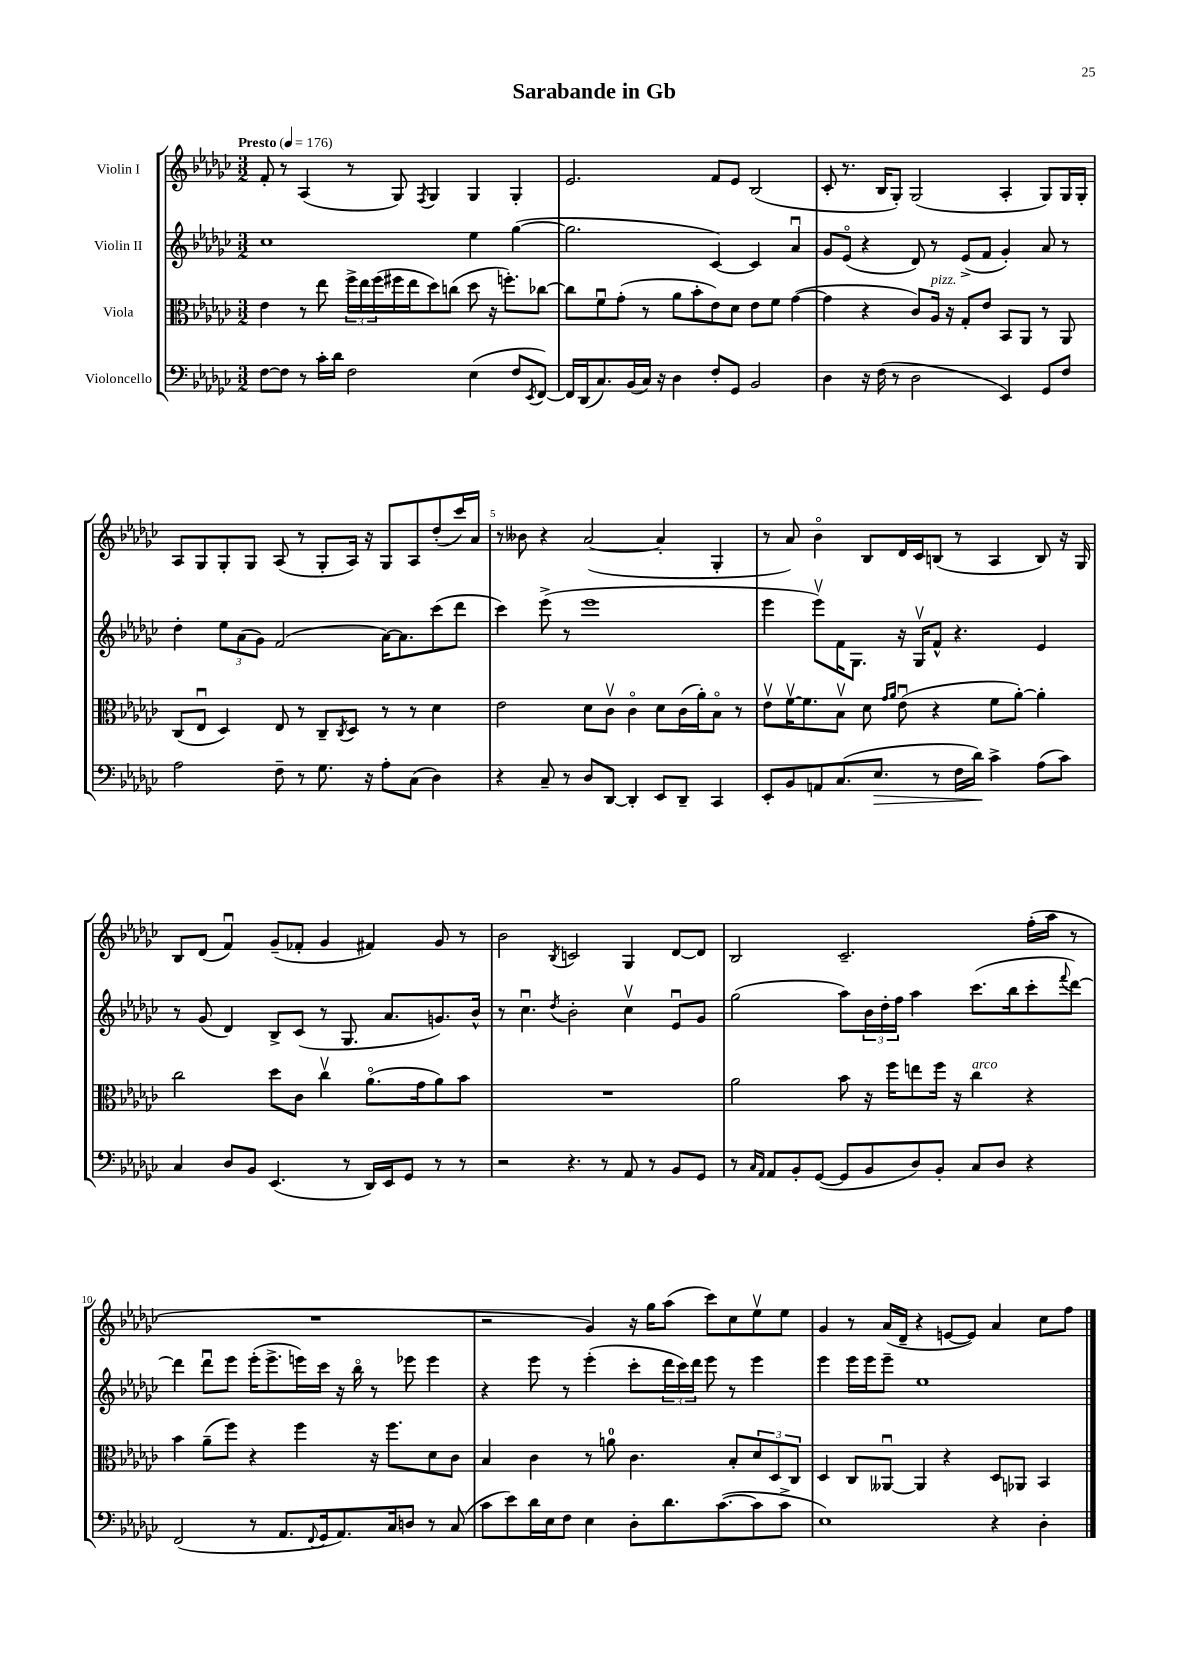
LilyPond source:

\header { title = "Sarabande in Gb" }
<<
\new StaffGroup <<
\new Staff = "s0" \with { instrumentName = "Violin I" } {
    \clef treble \key ges \major \numericTimeSignature \time 3/2 \tempo "Presto" 4 = 176
    f'8-. r8 aes4( r8 ges8) \acciaccatura { f8 } ges4 ges4 ges4-. |
    ees'2. f'8 ees'8 bes2( |
    ces'8-. r8. bes16 ges8-.) ges2( aes4-. ges8) ges16 ges16-. |
    aes8 ges8 ges8-. ges8 aes8( r8 ges8-. aes16) r16 ges8 aes8 des''8-.( ces'''16) aes'16 |
    r8 beses'8 r4 aes'2~( aes'4-. ges4-. |
    r8 aes'8) bes'4\flageolet bes8 des'16 ces'16 b8( r8 aes4 b8) r16 ges16 |
    bes8 des'8( f'4\downbow) ges'8--( fes'8-. ges'4 fis'4) ges'8 r8 |
    bes'2 \acciaccatura { bes8 } c'2 ges4 des'8~ des'8 |
    bes2 ces'2.-- f''16-.( aes''16 r8 |
    R1. |
    r2 ges'4) r16 ges''16 aes''8( ces'''8) ces''8 ees''8\upbow ees''8 |
    ges'4 r8 aes'16( des'16-- r4 e'8~ e'8) aes'4 ces''8 f''8 \bar "|." |
}
\new Staff = "s1" \with { instrumentName = "Violin II" } {
    \clef treble \key ges \major \numericTimeSignature \time 3/2
    ces''1 ees''4 ges''4~( |
    ges''2. ces'4~) ces'4 aes'4\downbow |
    ges'8 ees'8\flageolet( r4 des'8) r8 ees'8->( f'8 ges'4-.) aes'8 r8 |
    des''4-. \tuplet 3/2 { ees''8 aes'8( ges'8) } f'2( aes'16~) aes'8. ces'''8( des'''8 |
    ces'''4) ees'''8->( r8 ees'''1 |
    ees'''4 ees'''8\upbow) f'16 ges8. r16 ges16\upbow f'8-^ r4. ees'4 |
    r8 ges'8( des'4) bes8-> ces'8( r8 ges8. aes'8. g'8.) bes'16-^ |
    r8 ces''4.\downbow \acciaccatura { des''8 } bes'2-. ces''4\upbow ees'8\downbow ges'8 |
    ges''2( aes''8) \tuplet 3/2 { bes'16 des''16-. f''16 } aes''4 ces'''8.( bes''16 ces'''8-. \appoggiatura { f'''8 } des'''8~) |
    des'''4 des'''8\downbow ees'''8 ees'''16-.( ees'''8.-> e'''16) ces'''16 r16 bes''16\flageolet r8 ees'''8 ees'''4 |
    r4 ees'''8 r8 ees'''4-.( ces'''8-. \tuplet 3/2 { des'''16 ces'''16) des'''16 } ees'''8 r8 ees'''4 |
    ees'''4 ees'''16 ees'''16 ees'''8-- ees''1 \bar "|." |
}
\new Staff = "s2" \with { instrumentName = "Viola" } {
    \clef alto \key ges \major \numericTimeSignature \time 3/2
    ees'4 r8 ees''8 \tuplet 3/2 { f''16-> ees''16 f''16( } fis''16 ees''16 des''8) c''8( des''8 r16 f''8.-.) ces''8~ |
    ces''8 f'8\downbow ges'8-.( r8 aes'8 bes'8-. ees'8) des'8 ees'8 f'8 ges'4~( |
    ges'4 r4 ces'8) aes16^\markup { \italic "pizz." } r16 ges8-. ees'8 bes,8 aes,8 r8 aes,8 |
    ces8( ees8\downbow des4) ees8 r8 ces8-- \acciaccatura { ces8 } des8 r8 r8 des'4 |
    ees'2 des'8 ces'8\upbow ces'4\flageolet des'8 ces'16( aes'16-.) bes8\flageolet r8 |
    ees'8\upbow f'16~\upbow f'8. bes8\upbow des'8 \grace { ges'16 aes'16 } ees'8\downbow( r4 f'8 aes'8~-.) aes'4-. |
    ces''2 des''8 ces'8 ces''4\upbow aes'8.\flageolet( ges'16 aes'8) bes'8 |
    R1. |
    aes'2 bes'8 r16 f''16 e''8 f''16 r16 ces''4^\markup { \italic "arco" } r4 |
    bes'4 aes'8--( f''8) r4 f''4 r16 f''8. des'8 ces'8 |
    bes4 ces'4 r8 a'8-0 ces'4. bes8-. \tuplet 3/2 { des'8 des8 ces8 } |
    des4 ces8 aeses,8~\downbow aeses,4 r4 des8 aes,8 bes,4 \bar "|." |
}
\new Staff = "s3" \with { instrumentName = "Violoncello" } {
    \clef bass \key ges \major \numericTimeSignature \time 3/2
    f8~ f8 r8 ces'16-. des'16 f2 ees4( f8 \acciaccatura { ees,8 } f,8~) |
    f,16 des,16( ces8.) bes,16( ces16) r16 des4 f8-. ges,8 bes,2 |
    des4 r16 f16( r8 des2 ees,4) ges,8 f8 |
    aes2 f8-- r8 ges8. r16 aes8-. ces8( des4) |
    r4 ces8-- r8 des8 des,8~ des,4-. ees,8 des,8-- ces,4 |
    ees,8-. bes,8 a,8 ces8.( ees8.\> r8 f16 des'16\!) ces'4-> aes8( ces'8) |
    ces4 des8 bes,8 ees,4.( r8 des,16) ees,16 ges,8 r8 r8 |
    r2 r4. r8 aes,8 r8 bes,8 ges,8 |
    r8 \grace { ces16 aes,16 } aes,8 bes,8-. ges,8~( ges,8 bes,8 des8) bes,8-. ces8 des8 r4 |
    f,2( r8 aes,8. \appoggiatura { f,8 } ges,16 aes,8.) ces16 d8 r8 ces8( |
    ces'8 ees'8) des'16 ees16 f8 ees4 des8-. des'8. ces'8.~( ces'8 ces'8-> |
    ees1) r4 des4-. \bar "|." |
}
>>
>>
\layout { \context { \Score \override BarNumber.break-visibility = ##(#f #t #t) barNumberVisibility = #(every-nth-bar-number-visible 5) } }
